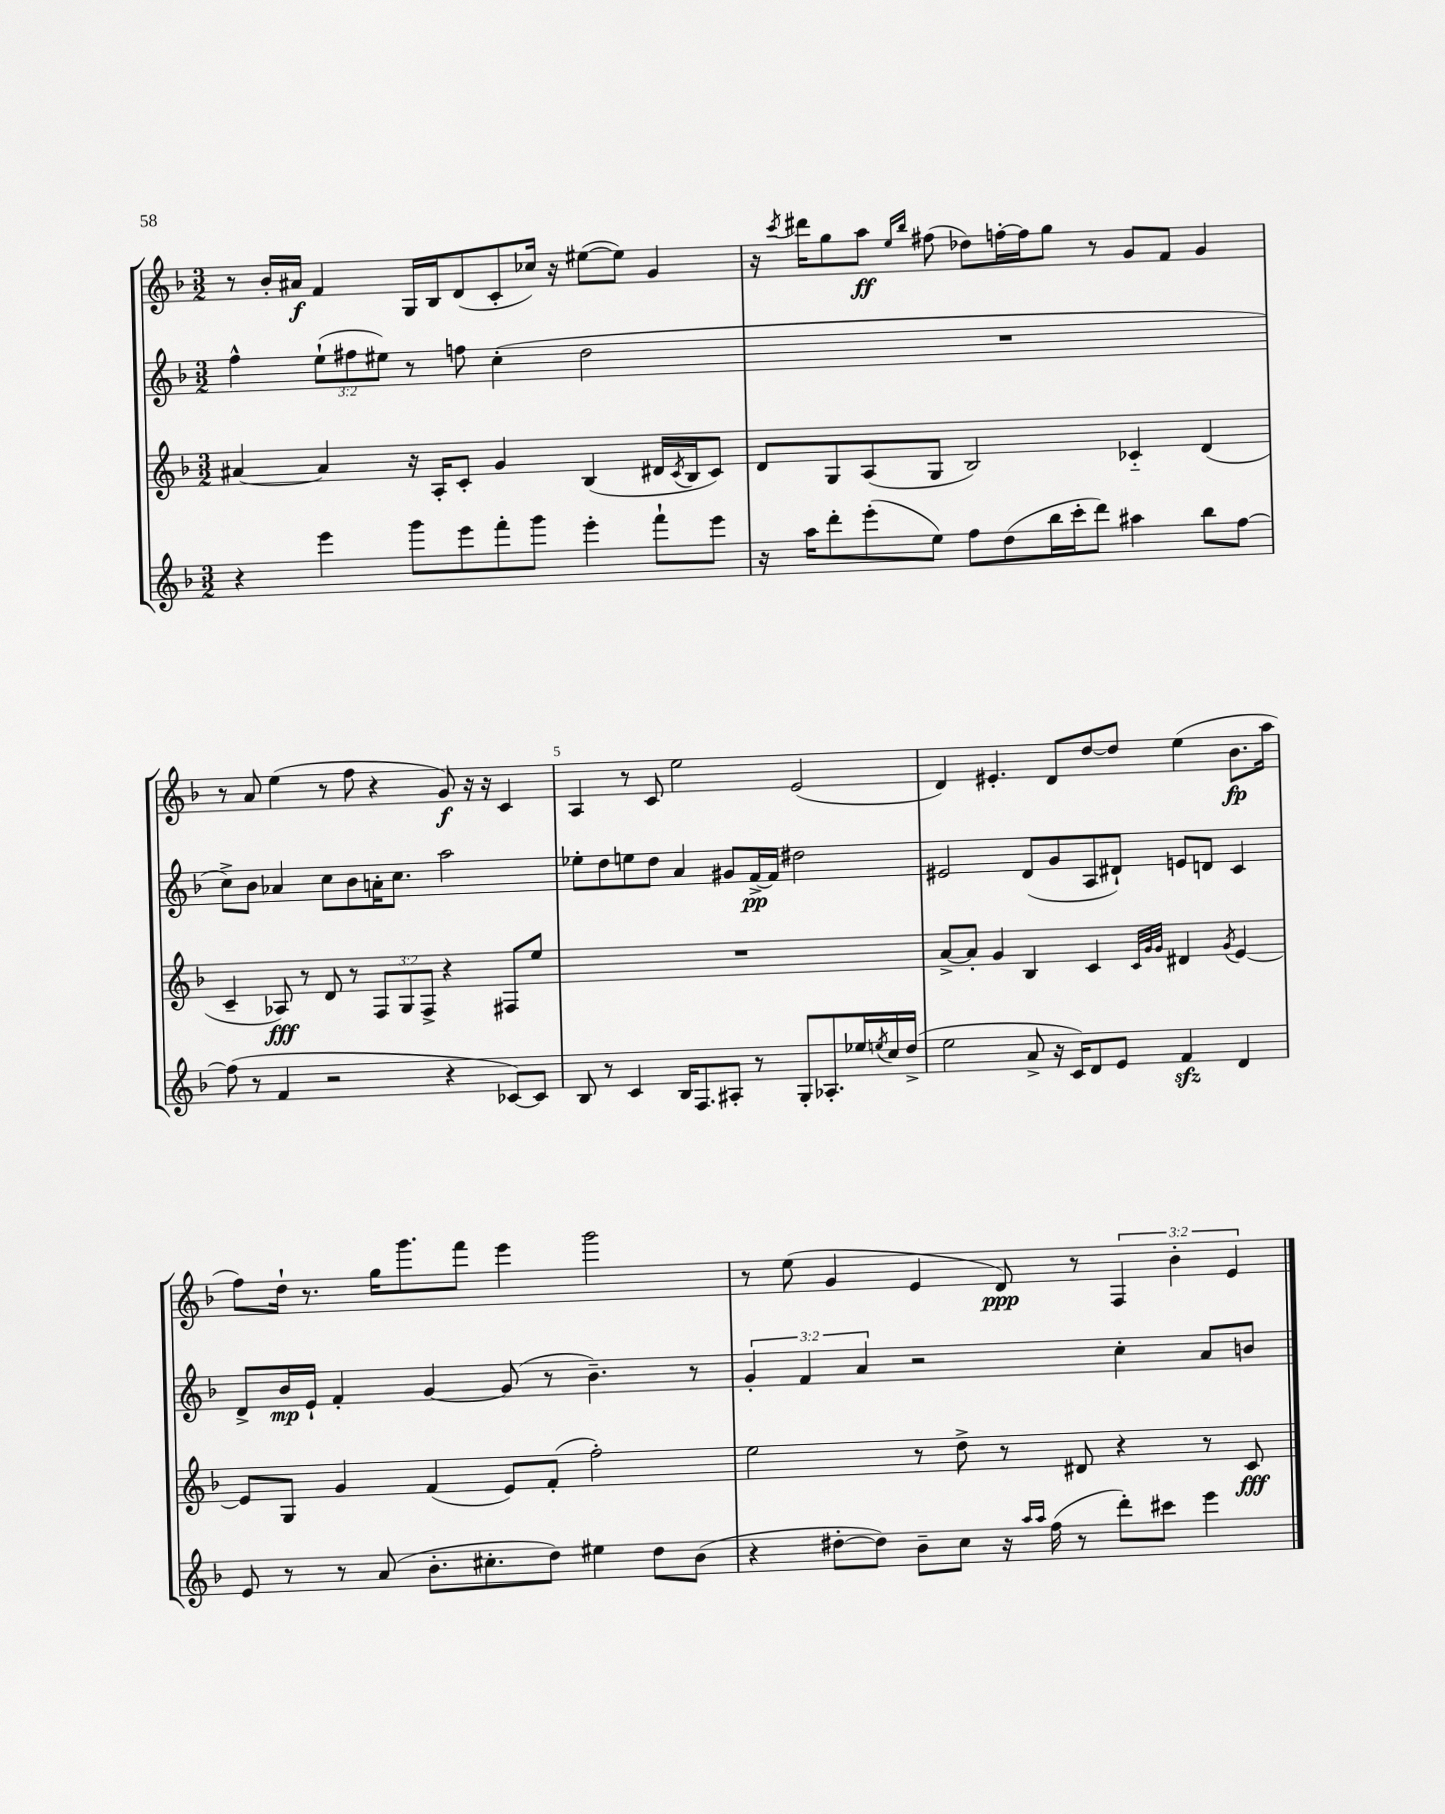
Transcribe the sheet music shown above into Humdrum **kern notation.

**kern	**kern	**kern	**kern
*staff4	*staff3	*staff2	*staff1
*clefG2	*clefG2	*clefG2	*clefG2
*k[b-]	*k[b-]	*k[b-]	*k[b-]
*M3/2	*M3/2	*M3/2	*M3/2
4r	[4a#	4ff^^	8r
.	.	.	16b-'
.	.	.	16a#
4eee	4a#]	(12ee`	4f
.	.	12ff#	.
.	.	12ee#)	.
8ggg	16r	8r	16G
.	16A'	.	16B-
8eee	8c'	8ff	(8d
8fff'	4g	(4cc'	8c'
8ggg	.	.	16cc-)
.	.	.	16r
4eee'	(4B-	2dd	([8ee#
.	.	.	8ee#])
8fff`	16d#	.	4g
.	8qc	.	.
.	16B-	.	.
8eee	8c)	.	.
=	=	=	=
16r	8d	1.r	16r
.	.	.	8qccc
16aa	.	.	16ddd#
8ddd'	8G	.	8gg
(8eee'	(8A	.	8aa
.	.	.	16qqee
.	.	.	16qqbb-
8ee)	8G	.	(8ff#
8ff	2B-)	.	8dd-)
(8dd	.	.	[16ff'
.	.	.	16ff]
16bb-	.	.	8gg
16ccc'	.	.	.
8ddd)	.	.	8r
4aa#	4c-'~	.	8g
.	.	.	8f
8bb-	(4d	.	4g
[8ff	.	.	.
=	=	=	=
(8ff]	4c~	8cc^)	8r
8r	.	8b-	8a
4f	8A-)	4a-	(4ee
.	8r	.	.
2r	8d	8cc	8r
.	8r	8b-	8ff
.	12F	16a'	4r
.	.	8.cc	.
.	12G	.	.
.	12F^	.	.
4r	4r	2aa	8g)
.	.	.	16r
.	.	.	16r
[8c-)	8F#	.	4c
8c-]	8ee	.	.
=	=	=	=
8B-	1.r	8ee-'	4A
8r	.	8dd	.
4c	.	8ee	8r
.	.	8dd	8c
16B-	.	4a	2ee
8.F	.	.	.
8A#'	.	8g#	.
8r	.	[16f^	.
.	.	16f]	.
8G'	.	2dd#	(2e
8.A-'	.	.	.
16ee-	.	.	.
8qee	.	.	.
16cc	.	.	.
(16dd^	.	.	.
=	=	=	=
2ee	[8a^	2e#	4d)
.	8a']	.	.
.	4g	.	4.e#'
8a^	4B-	(8d	.
16r	.	8g	8d
16c)	.	.	.
8d	4c	8A	[8dd
8e	.	8d#`)	8dd]
.	32qqc	.	.
.	32qqg	.	.
.	32qqg	.	.
4f	4d#	8e	(4ee
.	.	8d	.
.	8qg	.	.
4d	[4e	4c	8.b-
.	.	.	16aa
=	=	=	=
8e	8e]	8d^	8ff)
8r	8G	16b-	16dd`
.	.	16e`	8.r
8r	4g	4f'	.
(8a	.	.	16gg
.	.	.	8.ggg
8.b-'	(4f	[4g	.
.	.	.	8fff
8.cc#'	.	.	.
.	8e)	(8g]	4eee
8dd)	(8f'	8r	.
4ee#	2ff')	4.b-~)	2ggg
8dd	.	.	.
(8b-	.	8r	.
=	=	=	=
4r	2ee	6g'	8r
.	.	.	(8ee
.	.	6f	.
[8dd#'	.	.	4g
.	.	6a	.
8dd#])	.	.	.
8b-~	8r	2r	4e
8cc	8dd^	.	.
16r	8r	.	8d)
16qqaa	.	.	.
16qqaa	.	.	.
(16ff	.	.	.
8r	8d#	.	8r
8ddd')	4r	4cc'	6F
8ccc#	.	.	.
.	.	.	6b-'
4eee	8r	8a	.
.	.	.	6e
.	8c	8b	.
==	==	==	==
*-	*-	*-	*-
